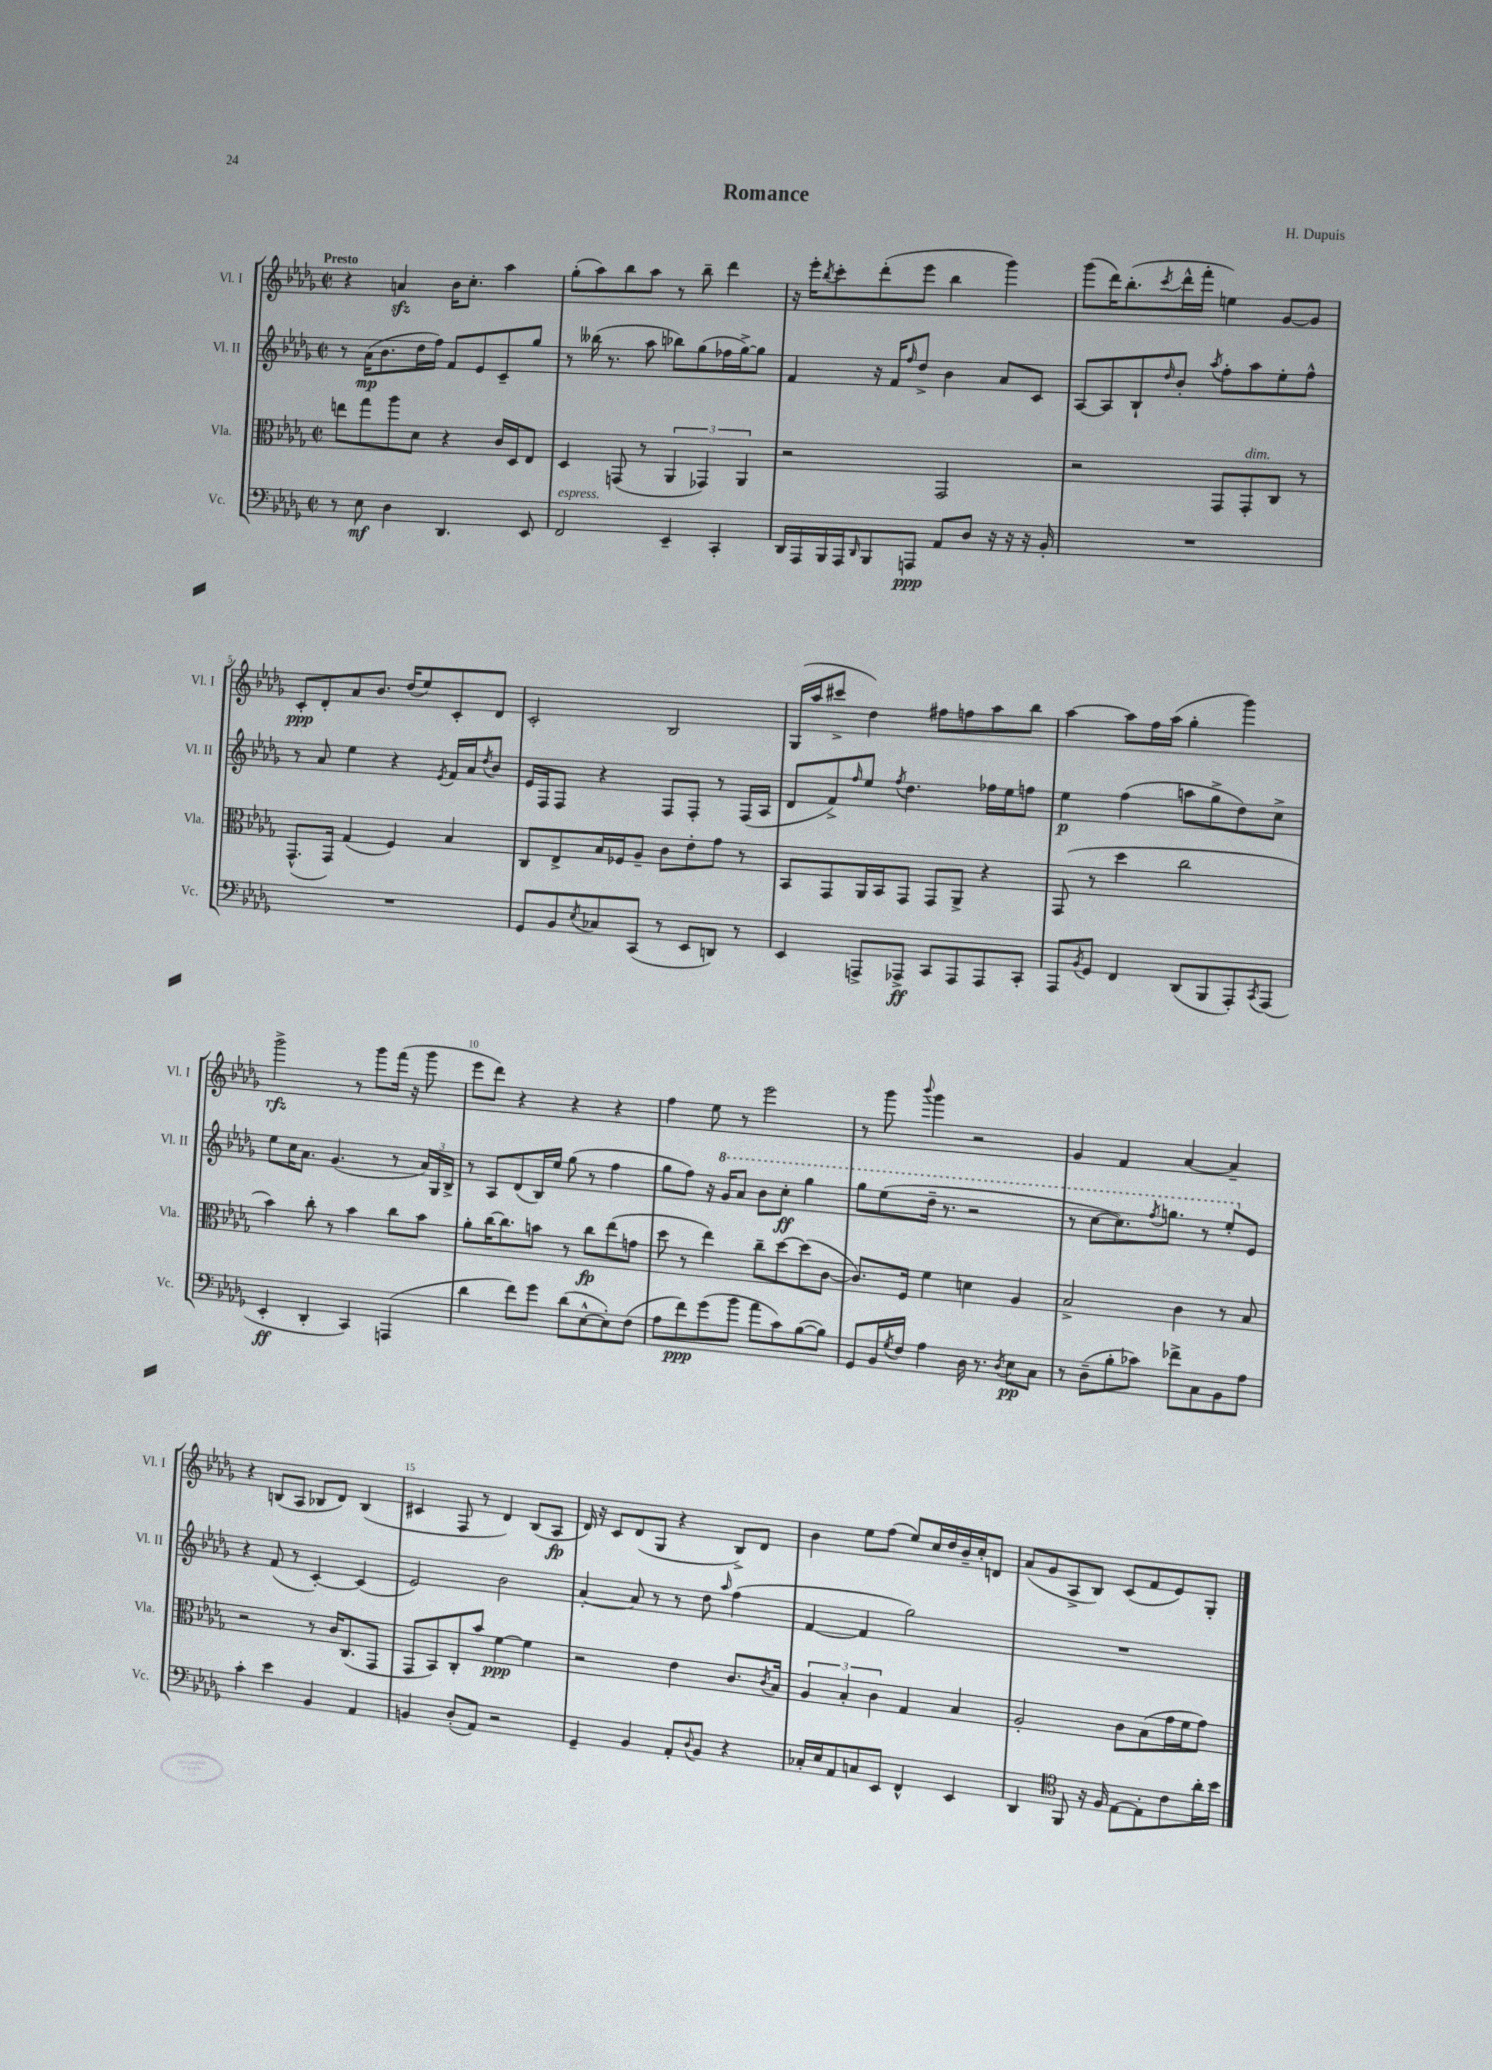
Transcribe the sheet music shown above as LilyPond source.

\header { title = "Romance" composer = "H. Dupuis" }
<<
\new StaffGroup <<
\new Staff = "s0" \with { instrumentName = "Vl. I" shortInstrumentName = "Vl. I" } {
    \clef treble \key des \major \defaultTimeSignature \time 2/2 \tempo "Presto"
    r4 a'4\sfz bes'16 c''8.-. aes''4 |
    ges''8-.( aes''8) bes''8 aes''8 r8 bes''8-- des'''4 |
    r16 ees'''16-. \acciaccatura { bes''8 } c'''8-. des'''8-.( ees'''8 bes''4 ges'''4) |
    ges'''8( des'''16) bes''8.-.( \acciaccatura { c'''8 } des'''16-^ f'''16-. e''4) ges'8~ ges'8 |
    c'8-.\ppp des'8-. aes'8 bes'8. des''16( ees''8) c'8-. des'8 |
    c'2-. bes2 |
    ges16( aes''16 cis'''8-> des''4) fis''8 f''8 aes''8 bes''8 |
    aes''4~ aes''8 f''16 aes''16( ges''4-. ges'''4) |
    ges'''2->\rfz r8 ges'''8 f'''16( r16 ges'''8 |
    ees'''8 des'''8) r4 r4 r4 |
    f''4 ees''8 r8 ees'''2 |
    r8 ges'''8 \appoggiatura { bes'''8 } ges'''4 r2 |
    ges'4 f'4 aes'4~ aes'4-- |
    r4 b8( aes8 bes8 des'8) bes4( |
    cis'4 f8 r8 des'4) bes8( aes8\fp |
    des'16) r16 c'8 des'8( ges8 r4 bes8->) des'8 |
    bes'4 ees''8 f''8( ees''8) c''16 des''16 bes'16-- c''16-. d'8 |
    aes'8( ges'8 aes8-> bes8) c'8( f'8 ees'8) ges8-. \bar "|." |
}
\new Staff = "s1" \with { instrumentName = "Vl. II" shortInstrumentName = "Vl. II" } {
    \clef treble \key des \major \defaultTimeSignature \time 2/2
    r8 aes'16\mp( bes'8. des''16 f''16) f'8 ees'8 c'8-- ges''8 |
    r8 beses''16( r8. aes''8 bes''8) ges''8( fes''16 ges''16~->) ges''8 |
    f'4 r16 f'16 \grace { f''16 } des''8-> bes'4 aes'8 c'8 |
    aes8~ aes8 bes8-! \grace { des''16 } bes'8-. \acciaccatura { aes''8 } f''8-. aes''8 ees''8-. f''8-^ |
    r8 aes'8 ees''4 r4 \acciaccatura { ees'8 } f'16 aes'16 \acciaccatura { des''8 } bes'8 |
    ees'16 f16 f8 r4 f8 f8-. r8 f16( aes16 |
    des'8 f'8->) \grace { f''16 } ees''8 \acciaccatura { f''8 } des''4. fes''16 ees''16 f''8 |
    ees''4\p f''4( a''8 ges''8-> des''8) c''8-> |
    ees''8 c''16 aes'8. ges'4.( r8 \tuplet 3/2 { aes'16) ges16 bes16-> } |
    r8 aes8 des'8( bes16) ees''16 ges''8( r8 f''4 |
    ges''8 f''8) r16 \ottava #1 ges''16 aes''8 bes''8 c'''8-.\ff ges'''4 |
    ges'''8 ees'''8( des'''16-- r8. r2 |
    r8 c'''8~ c'''8.) \acciaccatura { f'''8 } g'''8. r8 ees'''8-. \ottava #0 ees'8 |
    r4 f'8( r8 c'4~-.) c'4( |
    ees'2) bes'2 |
    aes'4~-. aes'8 r8 r8 des''8 \grace { aes''16 } f''4( |
    f'4~ f'4 ges''2) |
    R1 \bar "|." |
}
\new Staff = "s2" \with { instrumentName = "Vla." shortInstrumentName = "Vla." } {
    \clef alto \key des \major \defaultTimeSignature \time 2/2
    e''8 ges''8 aes''8 des'8 r4 c'16 des16 ees8 |
    des4 g,8( r8 \tuplet 3/2 { aes,4 ges,4) aes,4 } |
    r2 ges,2 |
    r2 ges,8 ges,8-.^\markup { \italic "dim." } c8 r8 |
    ges,8.-^( ges,16) ges4( f4) bes4 |
    c8 ees8-> bes16 fes16 aes8-- c'8 ees'8-. ges'8 r8 |
    bes,8 ges,8 aes,16 bes,16 ges,8 ges,8 aes,8-> r4 |
    ges,8( r8 des''4 c''2 |
    bes'4) c''8-. r8 bes'4 c''8 bes'8 |
    aes'8-. c''16~ c''8. b'8 r8 c''8\fp ees''8( g'8 |
    des''8 r8 ees''4) c''8-- des''8~ des''8( c'8~ |
    c'8.) f16 f'4 d'4 aes4 |
    bes2-> c'4 r8 bes8 |
    r2 r8 c'16 c8.( ges,8 |
    ges,8 bes,8) c8-. bes'8 f'4~\ppp f'4 |
    r2 ees'4 c'8. \acciaccatura { c'8 } bes16 |
    \tuplet 3/2 { aes4 bes4-. c'4 } ges4 bes4 |
    aes2-. c'8 bes8( ges'16 f'16 ges'8) \bar "|." |
}
\new Staff = "s3" \with { instrumentName = "Vc." shortInstrumentName = "Vc." } {
    \clef bass \key des \major \defaultTimeSignature \time 2/2
    r8 ees8\mf des4 des,4. ees,8 |
    f,2^\markup { \italic "espress." } ees,4-- c,4-. |
    des,16 aes,,16 bes,,16 aes,,16 \grace { des,16 } bes,,8 a,,8\ppp aes,8 des8 r16 r16 r16 bes,16-. |
    R1 |
    R1 |
    ges,8 bes,8 \acciaccatura { ees8 } ces8 c,8( r8 ees,8 d,8) r8 |
    ees,4 a,,8-> aes,,8->\ff c,8 aes,,8 aes,,8 c,8-. |
    aes,,8 \acciaccatura { bes,8 } ges,8 f,4 des,8( bes,,8 aes,,8-.) \acciaccatura { c,8 } aes,,8( |
    ees,4-.\ff des,4-. c,4) a,,4( |
    des'4 f'8) ges'8 des'8( ees8~-^ ees8-.) f8( |
    aes8 f'8\ppp) ges'8( bes'8 aes'8 c'8) bes8~( bes8) |
    ges,8 bes,16 \acciaccatura { ges8 } f16 aes4 des16 r8. \acciaccatura { des8 } ees8\pp c8 |
    r8 des8--( bes8-. ces'8) fes'8-> c8 bes,8 aes8 |
    c'4-. ees'4 bes,4 aes,4 |
    b,4 des8-.( aes,8) r2 |
    ges,4-- bes,4 aes,8-. \appoggiatura { des8 } bes,8 r4 |
    ces16-. ees16 aes,8 c8 ees,8 f,4-^ ees,4 |
    des,4 \clef tenor f,8 r16 f16 ees8~ ees8-. c'8 aes'16-. bes'16 \bar "|." |
}
>>
>>
\layout { \context { \Score \override BarNumber.break-visibility = ##(#f #t #t) barNumberVisibility = #(every-nth-bar-number-visible 5) } }
